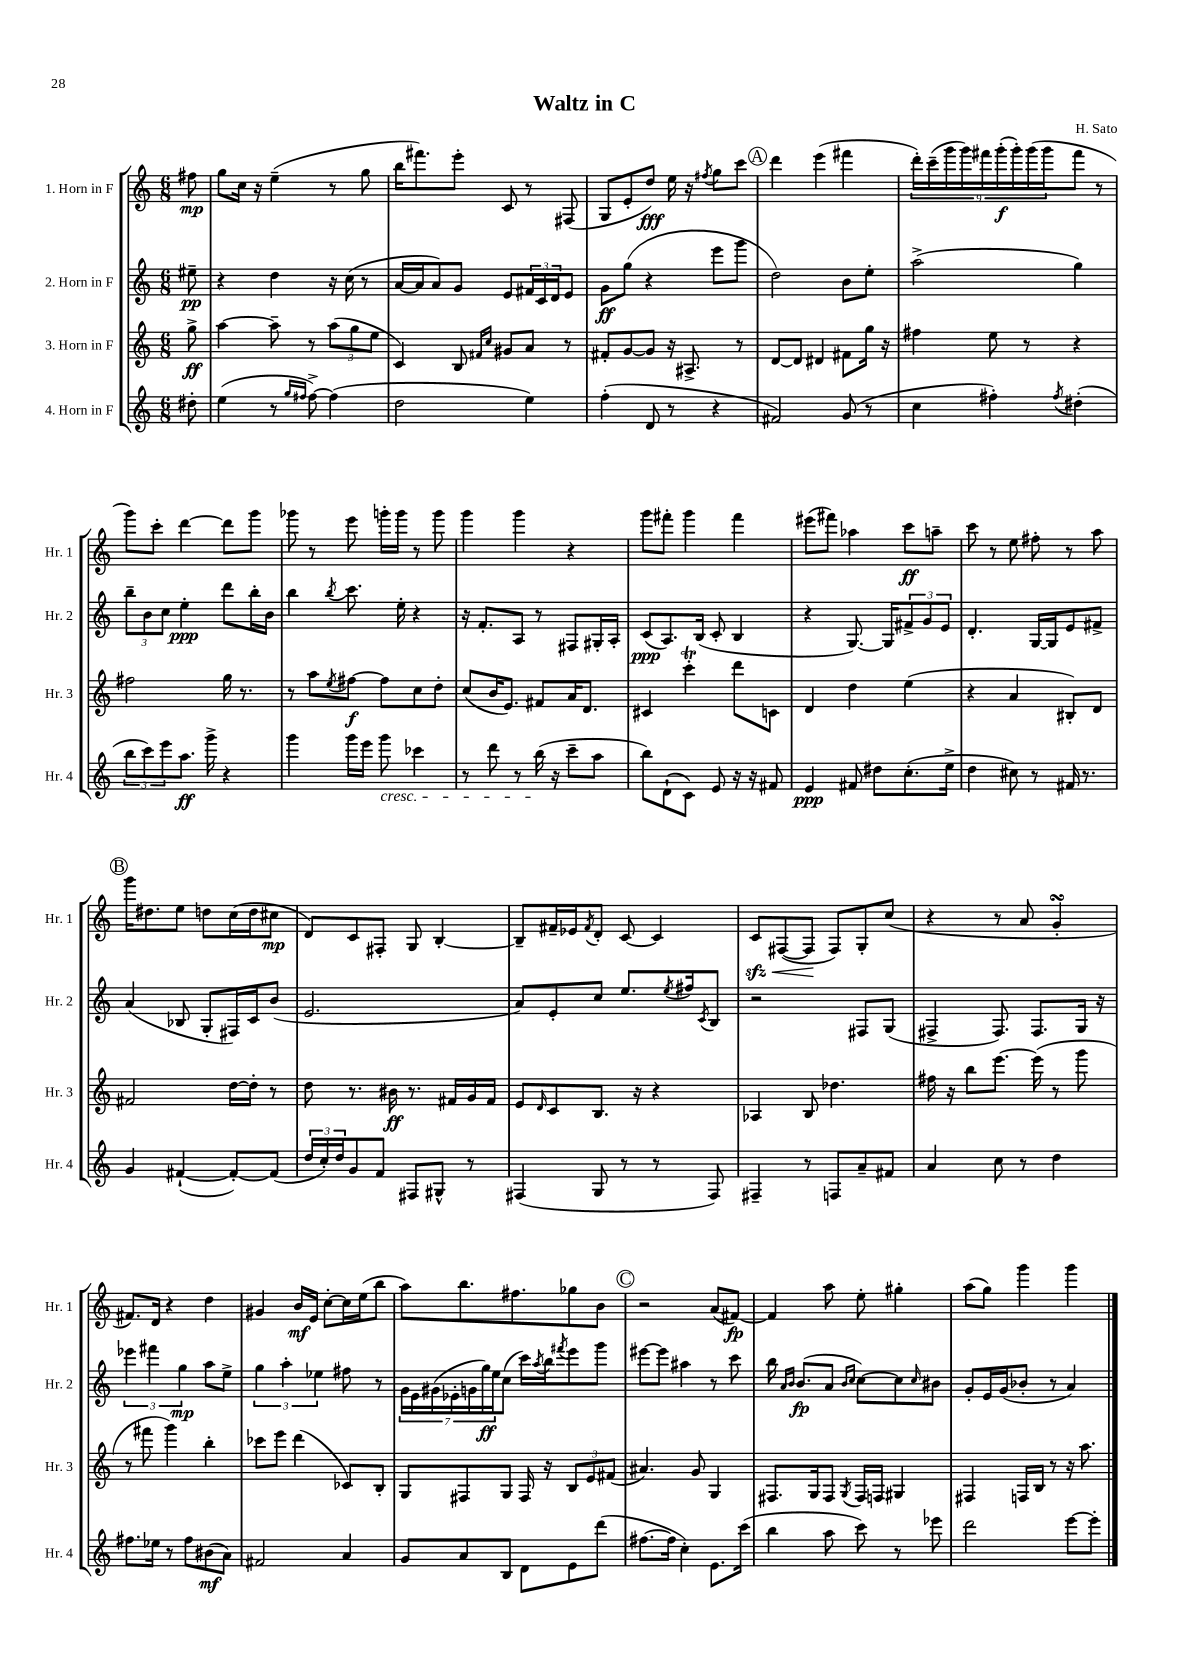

**kern	**kern	**kern	**kern
*staff4	*staff3	*staff2	*staff1
*clefG2	*clefG2	*clefG2	*clefG2
*k[]	*k[]	*k[]	*k[]
*M6/8	*M6/8	*M6/8	*M6/8
8dd#'\	8gg^\	8ee#~\	8ff#\
=	=	=	=
(4ee\	[4aa\	4r	8gg\L
.	.	.	16cc\Jk
.	.	.	16r
8r	8aa~\]	4dd\	(4ee~\
16qqgg/LL	.	.	.
16qqff#/JJ	.	.	.
[8ff#^\)	8r	.	.
(4ff#\]	(12aa\L	16r	8r
.	.	(16cc\	.
.	12gg\	.	.
.	.	8r	8gg\
.	12ee\J	.	.
=	=	=	=
2dd\	4c/)	[16a/LL	16bb\LK
.	.	16a/]J	8.fff#\)
.	.	8a/)	.
.	8B/	8g/J	8eee'\J
.	16qqf#/LL	.	.
.	16qqcc/JJ	.	.
.	8g#/L	8e/L	8c/
4ee\)	8a/J	24f#/L	8r
.	.	24c/	.
.	.	24d/J	.
.	8r	8e/J	(8F#/
=	=	=	=
(4ff'\	8f#'/L	8g\L	8G/L
.	[8g/	(8gg\J	8e'/
8d/	8g/]J	4r	8dd/J)
8r	16r	.	16ee\
.	8.A#^/	.	16r
.	.	.	8qff#/
4r	.	8eee\L	8gg\L
.	8r	8ggg\J	8ccc\J
=	=	=	=
2f#/)	[8d/L	2dd\)	4ddd\
.	8d/]J	.	.
.	4d#/	.	(4eee\
(8g/	8f#\L	8b\L	4fff#\
8r	16gg\Jk	8ee'\J	.
.	16r	.	.
=	=	=	=
4cc\	4ff#\	(2aa^\	18ddd'\LL)
.	.	.	(18ccc~\
.	.	.	18ggg\
.	.	.	18ggg\)
.	.	.	18fff#\
4ff#'\)	8ee\	.	.
.	.	.	(18ggg'\
.	.	.	18ggg'\)
.	8r	.	.
.	.	.	(18ggg\
.	.	.	18ggg\J
8qff#/	.	.	.
(4dd#'\	4r	4gg\)	8fff#\J
.	.	.	8r
=	=	=	=
12bb\L	2ff#\	12bb~\L	8ggg\L)
12ccc\)	.	12b\	.
.	.	.	8ccc'\J
12eee\	.	12cc\J	.
8.aa\J	.	4ee'\	[4ddd\
16ggg^\	.	.	.
4r	16gg\	8ddd\L	8ddd\]L
.	8.r	.	.
.	.	16bb'\L	8ggg\J
.	.	16b\JJ	.
=	=	=	=
4ggg\	8r	4bb\	8ggg-\
.	8aa\L	.	8r
.	8qee/	8qbb/	.
16ggg\LL	[8ff#\J	8.ccc\	8eee\
16eee\JJ	.	.	.
8ggg\	8ff#\]L	.	16ggg'\LL
.	.	16ee'\	16ggg\JJ
4ccc-\	8cc\	4r	8r
.	8dd'\J	.	8ggg\
=	=	=	=
8r	(8cc/L	16r	4ggg\
.	.	8.f'/L	.
8ddd\	16b/K	.	.
.	8.e/J)	.	.
8r	.	8A/J	4ggg\
(16bb\	8f#/L	8r	.
16r	.	.	.
8ccc~\L	16a/K	8F#/L	4r
.	8.d/J	.	.
8aa\J	.	16G#'/L	.
.	.	16A'/JJ	.
=	=	=	=
8bb\L)	4c#/	(8c/L	8ggg\L
(8d`\	.	8.A/)	8fff#'\J
8c\J)	4ccc'\	.	4ggg\
.	.	(16B/Jk	.
8e/	.	8c'/	.
16r	8ddd\L	4B/	4fff#\
16r	.	.	.
8f#/	8c\J	.	.
=	=	=	=
4e/	4d/	4r	(8eee#\L
.	.	.	8fff#\J)
8f#/	4dd\	[8.G/)	4aa-\
8dd#\L	.	.	.
.	.	16G/]LK	.
(8.cc'\	(4ee\	12f#^/	8ccc\L
.	.	12g/	.
.	.	.	8aa~\J
.	.	12e/J	.
16ee^\Jk	.	.	.
=	=	=	=
4dd\	4r	4.d'/	8ccc\
.	.	.	8r
8cc#\)	4a/	.	8ee\
8r	.	[16G/LL	8ff#'\
.	.	16G/]J	.
16f#/	8B#'/L)	8e/	8r
8.r	.	.	.
.	8d/J	8f#^/J	8aa\
=	=	=	=
4g/	2f#/	(4a/	16ggg\LK
.	.	.	8.dd#\
([4f#`/	.	8B-/	8ee\J
.	.	8G'/L	8dd\L
8f#'/_L)	[16dd\LL	16F#/L)	(16cc\L
.	16dd'\]JJ	16c/J	16dd\J
(8f#/]J	8r	(8b/J	8cc#\J
=	=	=	=
24dd/LL	8dd\	2.e/	8d/L)
24cc'/)	.	.	.
24dd/J	.	.	.
8g/	8.r	.	8c/
8f/J	.	.	8F#'/J
.	16b#\	.	.
8F#/L	8.r	.	8G/
8G#^^/J	.	.	[4B'/
.	16f#/LL	.	.
8r	16g/	.	.
.	16f#/JJ	.	.
=	=	=	=
(4F#/	8e/L	8a/L)	8B~/]L
.	16qqd/	.	.
.	8c/	8e'/	16f#~/L
.	.	.	16e-/J
.	.	.	8qf#/
8G/	8.B/J	8cc/J	8d'/J
8r	.	8.ee/L	[8c/
.	16r	.	.
8r	4r	.	4c/]
.	.	8qee/	.
.	.	16ff#/k	.
.	.	8qc/	.
8F#/)	.	8B/J	.
=	=	=	=
4F#~/	4A-/	2r	8c/L
.	.	.	([8F#/
8r	8B/	.	8F#/]J
8F/L	4.dd-\	.	8F#/L)
8a~/	.	8F#/L	8G'/
8f#/J	.	(8G/J	(8cc/J
=	=	=	=
4a/	16ff#\	4F#^/	4r
.	16r	.	.
.	8bb\L	.	.
8cc\	[8.eee\J	8.F#/)	8r
8r	.	.	8a/
.	(16eee\]	8.F#/L	.
4dd\	8r	.	4g'/
.	8ggg\	16G/Jk	.
.	.	16r	.
=	=	=	=
8.ff#\L	8r	6eee-\	8.f#/L)
.	8fff#\	.	.
.	.	6fff#\	.
16ee-\Jk	.	.	16d/Jk
8r	4ggg\)	.	4r
.	.	6gg\	.
8ff#\L	.	.	.
(8b#\	4bb'\	8aa\L	4dd\
8a\J)	.	8ee^\J	.
=	=	=	=
2f#/	8ccc-\L	6gg\	4g#/
.	8eee\J	.	.
.	.	6aa'\	.
.	(4ddd\	.	16b/LL
.	.	.	16e/JJ
.	.	6ee-\	.
.	.	.	[8cc'\L
4a/	8c-/L)	8ff#\	16cc\]L
.	.	.	(16ee\J
.	8B'/J	8r	8bb\J
=	=	=	=
8g/L	8G/L	28g\LL	8aa\L)
.	.	28e\	.
.	.	(28g#\	.
.	.	28e-'\	.
8a/	8F#/	.	8.bb\
.	.	28g\	.
.	.	28gg\)	.
.	.	28ee\J	.
8B/J	8G/J	(8cc\J	.
.	.	.	8.ff#\
8d\L	16F#/	16ccc\LL)	.
.	.	8qaa/	.
.	16r	16bb\J	.
.	.	8qfff#/	.
8e\	12B/L	8eee\	8gg-\
.	12e/	.	.
(8ddd\J	.	8ggg\J	8b\J
.	(12f#/J	.	.
=	=	=	=
[8.ff#\L	4.a#/)	[8eee#\L	2r
.	.	8eee#\]J	.
16ff#\]Jk	.	.	.
4cc'\)	.	4aa#\	.
.	8g/	.	.
8.e\L	4G/	8r	(8a/L
.	.	8ccc\	[8f#/J)
(16ccc\Jk	.	.	.
=	=	=	=
4bb\	8.F#/L	16bb\	4f#/]
.	.	16qqa/LL	.
.	.	16qqb/JJ	.
.	.	(8.b/L	.
.	16G/k	.	.
8aa\	8F#/J	8a/J	8aa\
.	.	16qqb/LL	.
.	8qG/	16qqcc/JJ	.
8ccc\)	16F#/LL	[8cc\L)	8ee'\
.	16F/JJ	.	.
8r	4G#/	8cc\]	4gg#'\
.	.	16qqcc/	.
8eee-\	.	8b#\J	.
=	=	=	=
2ddd\	4F#/	8g'/L	(8aa\L
.	.	16e/L	8gg\J)
.	.	(16g/J	.
.	16F/LL	8b-'/J	4ggg\
.	16B/JJ	.	.
.	8r	8r	.
[8eee\L	16r	4a/)	4ggg\
.	8.aa\	.	.
8eee'\]J	.	.	.
==	==	==	==
*-	*-	*-	*-
